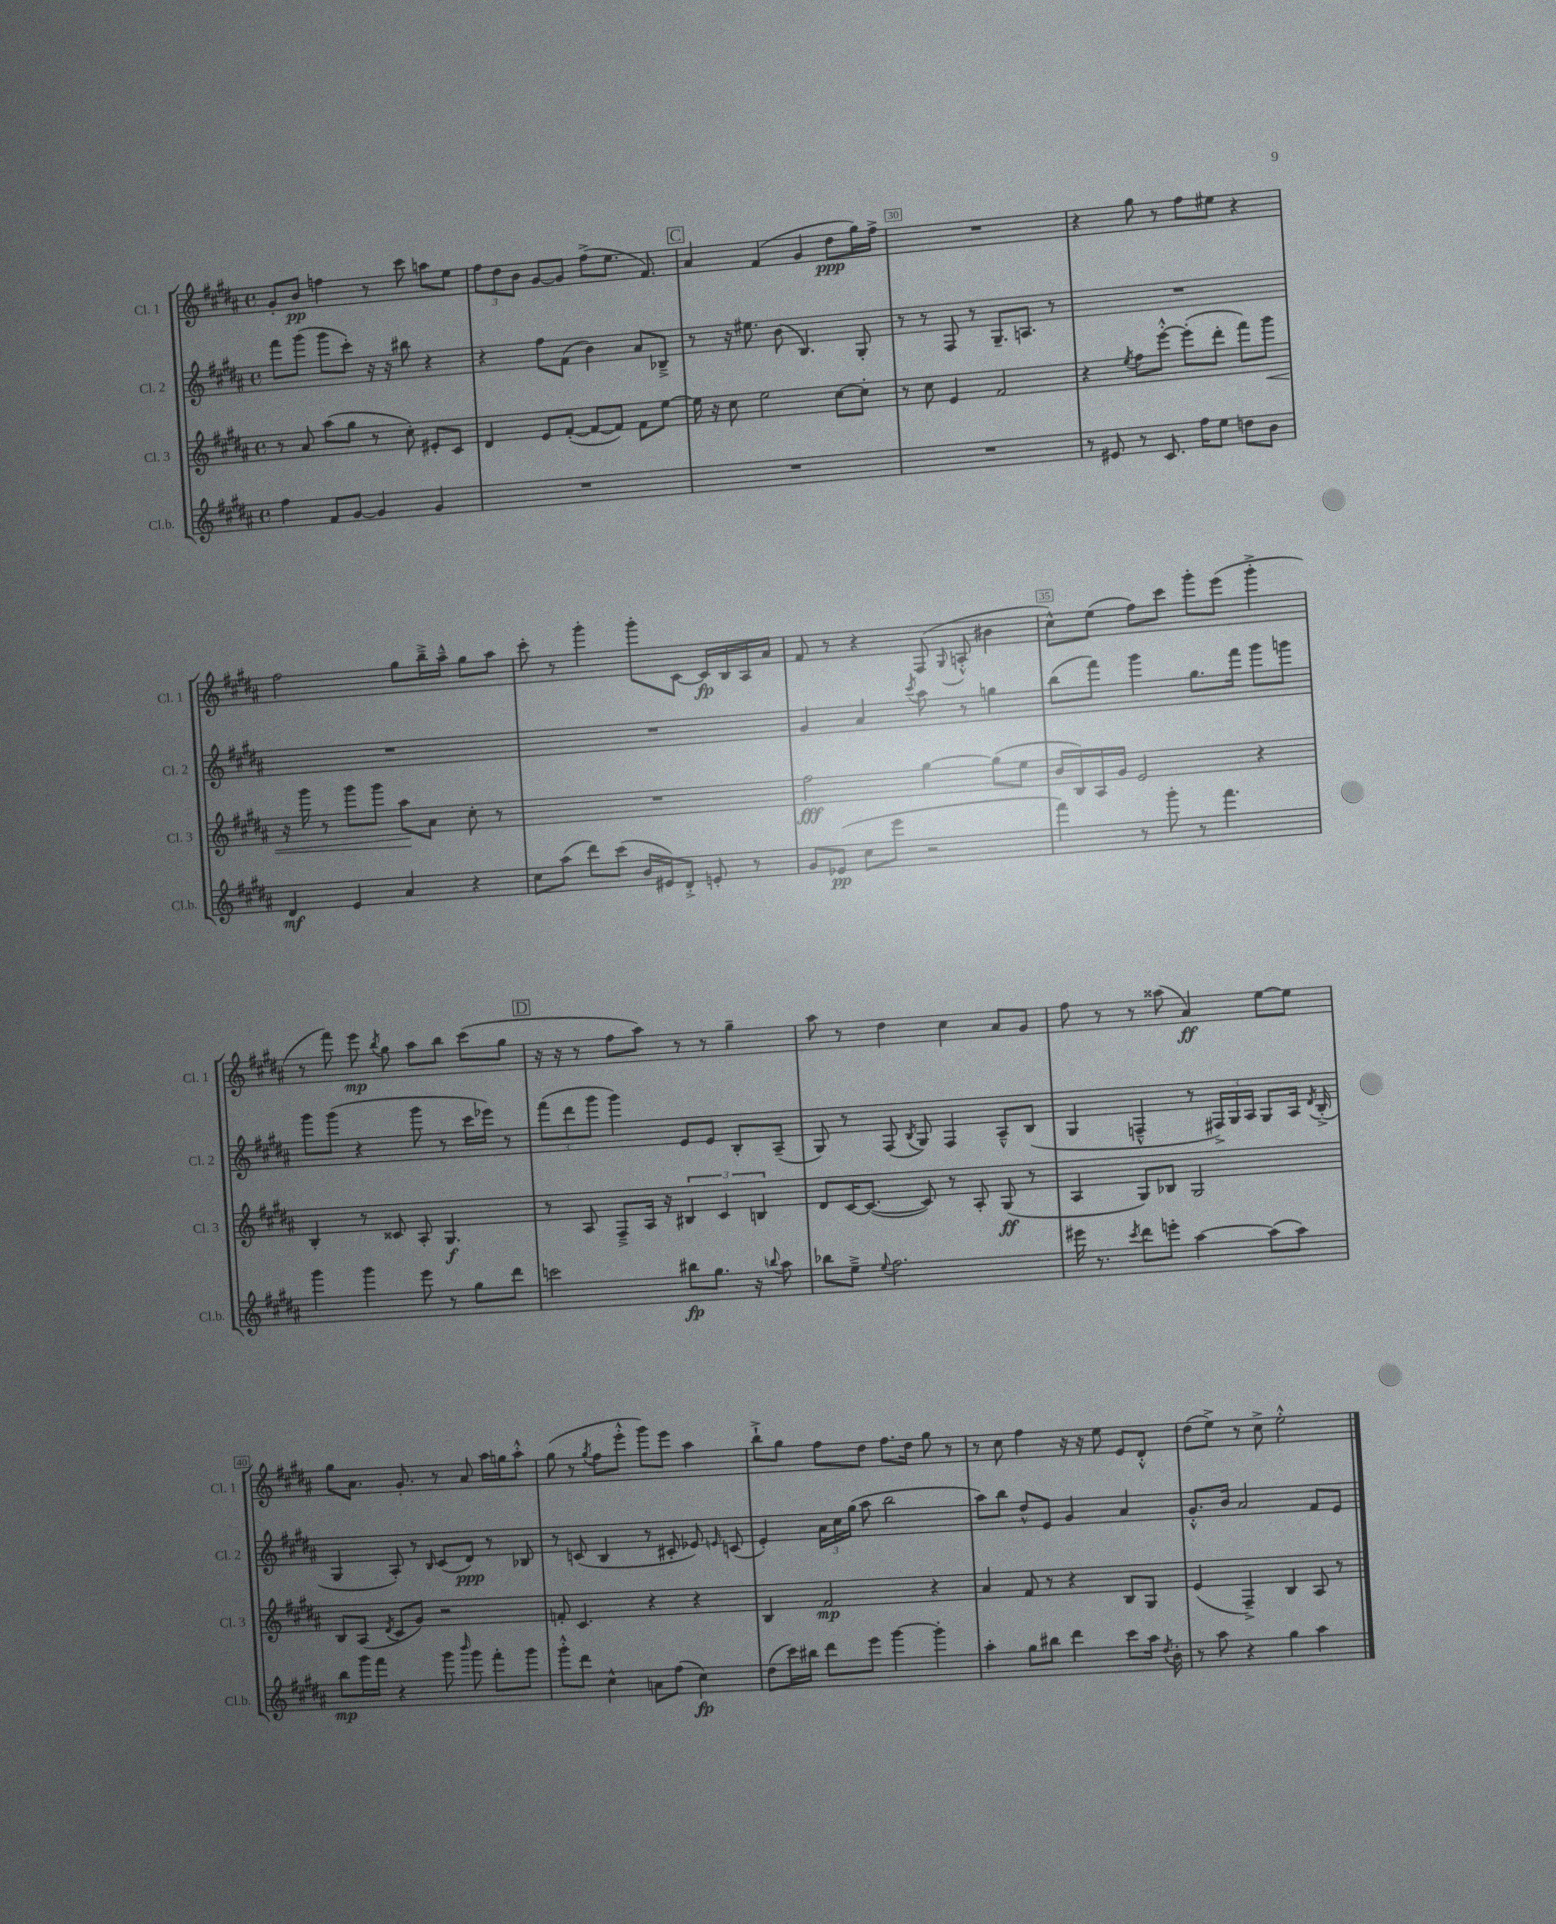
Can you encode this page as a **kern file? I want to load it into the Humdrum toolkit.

**kern	**kern	**kern	**kern
*staff4	*staff3	*staff2	*staff1
*clefG2	*clefG2	*clefG2	*clefG2
*k[f#c#g#d#a#]	*k[f#c#g#d#a#]	*k[f#c#g#d#a#]	*k[f#c#g#d#a#]
*M4/4	*M4/4	*M4/4	*M4/4
*met(c)	*met(c)	*met(c)	*met(c)
4ff#\	8r	8fff#\L	8g#'/L
.	8a#/	(8ggg#\J	8b/J
8f#/L	(8aa#\L	8ggg#\L	4ff\
[8g#/J	8gg#\J	8ccc#'\J)	.
4g#/]	8r	16r	8r
.	.	16r	.
.	8cc#'\)	8bb#\	8ccc#\
4g#/	8e#'/L	4r	8aa\L
.	8c#/J	.	8ee\J
=	=	=	=
1r	4d#/	4r	12ff#\L
.	.	.	12dd#\
.	.	.	12b\J
.	8e/L	8ff#\L	[8g#/L
.	([8f#'/J	(8f#\J	8g#/]J
.	8f#/_L	4b\)	(8ff#^\L
.	8f#/]J)	.	8.ee\J
.	8f#\L	8a#/L	.
.	.	.	8.f#/)
.	[8ee\J	8B-~^/J	.
=	=	=	=
1r	16ee\]	8r	4a#/
.	16r	.	.
.	8cc#\	16r	.
.	.	8.ee#\	.
.	2ee\	.	(4f#/
.	.	(8b\	.
.	.	4.B/)	4g#/
.	[8cc#\L	.	8dd#\L
.	8cc#'\]J	8G#'/	16gg#\L)
.	.	.	16ff#^\JJ
=	=	=	=
1r	8r	8r	1r
.	8cc#\	8r	.
.	4e/	8F#/	.
.	.	8r	.
.	2f#/	8.G#~/L	.
.	.	8.A/J	.
.	.	8r	.
=	=	=	=
8r	4r	1r	4r
8e#/	.	.	.
.	8qee/	.	.
8r	8ff#\L	.	8gg#\
8.c#/	[8eee'^^\J	.	8r
.	(8eee'\]L	.	8ff#\L
16ff#\LK	.	.	.
8ee\J	8ddd#'\J	.	8ee#\J
8dd\L	8fff#\L)	.	4r
8b\J	8ggg#\J	.	.
=	=	=	=
4d#/	16r	1r	2ff#\
.	16ggg#\	.	.
.	8r	.	.
4e/	8ggg#\L	.	.
.	8ggg#\J	.	.
4a#/	8aa#\L	.	8gg#\L
.	8a#\J	.	16bb~^\L
.	.	.	16aa#~^^\JJ
4r	8cc#'\	.	8gg#\L
.	8r	.	8aa#\J
=	=	=	=
8cc#\L	1r	1r	8ccc#'\
(8aa#\J	.	.	8r
8ddd#\L)	.	.	4ggg#'\
(8ccc#\J	.	.	.
16b/LL	.	.	8ggg#'\L
16e#/J)	.	.	.
8d#'^/J	.	.	[8c#\J
8e'/	.	.	16c#/]LL
.	.	.	16B/
8r	.	.	16A#/
.	.	.	16a#/JJ
=	=	=	=
8g#/L	2ff#\	4g#/	8f#/
(8e-/J	.	.	8r
8cc#\L	.	4a#/	4r
8eee\J	.	.	.
.	.	8qccc#/	.
2r	[4gg#\	8aa#\	(8F#/
.	.	.	8qqG#/
.	.	8r	8A'^^/
.	(8gg#\]L	4gg\	4b#\
.	8ee\J	.	.
=	=	=	=
4fff#\)	16b/LL	(8bb\L	8cc#^^\L)
.	16B/)	.	.
.	16A#/	8fff#\J)	(8ee\J
.	16g#/JJ	.	.
8r	2e/	4ggg#\	8ff#\L)
8ggg#'\	.	.	8ccc#\J
8r	.	8.gg#\L	8ggg#'\L
4.fff#\	.	.	(8eee\J
.	.	16fff#\Jk	.
.	4r	8ggg#\L	4ggg#'^\
.	.	8ggg\J	.
=	=	=	=
4ggg#\	4B'/	8ggg#\L	8r
.	.	(8ggg#\J	8fff#\)
4ggg#\	8r	4r	8eee\
.	.	.	8qbb/
.	8c##/	.	8gg#\
8eee\	8A#'/	8ggg#\	8aa#\L
8r	4.G#/	8r	8bb\J
8gg#\L	.	16ccc#\LL	(8ccc#\L
.	.	16eee-\JJ)	.
8ddd#\J	.	8r	8gg#\J
=	=	=	=
2ccc\	8r	(12fff#\L	16r
.	.	.	16r
.	.	12ddd#\	.
.	8A#/	.	8r
.	.	12ggg#\J	.
.	8F#~^/L	4ggg#\)	8ff#\L
.	16A#/Jk	.	8aa#\J)
.	16r	.	.
8bb#\L	6B#/	8e/L	8r
8.gg#\J	.	8e/J	8r
.	6c#/	.	.
.	.	8B'/L	4gg#~\
16r	.	.	.
.	6B/	.	.
8qqbb/	.	.	.
8aa#\	.	(8A#~/J	.
=	=	=	=
8bb-\L	8d#/L	8G#/)	8aa#\
8ee~^\J	[16c#/K	8r	8r
.	(8.c#/_J	.	.
8qqee/	.	.	.
2.ff#\	.	(8F#/	4dd#\
.	.	8qB/	.
.	8c#/])	8G#/)	.
.	8r	4F#/	4cc#\
.	8A#'/	.	.
.	(8G#/	8A#~^^/L	8a#/L
.	8r	(8B/J	8g#/J
=	=	=	=
16eee#\	4A#/	4G#/	8ff#\
8.r	.	.	.
.	.	.	8r
8qccc#/	.	.	.
8ddd#\L	8G#/L)	4F~^^/	8r
8eee'\J	8B-/J	.	(8aa##\
[4aa#\	2G#/	8r	4a#/)
.	.	24F#^/LL)	.
.	.	24G#/	.
.	.	24A#/JJ	.
(8aa#\]L	.	8G#/L	[8ee\L
8aa#\J)	.	16A#/Jk	8ee\]J
.	.	8qd#/	.
.	.	(16B'^/	.
=	=	=	=
8bb\L	8B/L	4G#/	8gg#\L
16ggg#\L	(8A#/J	.	8.a#\J
16fff#\JJ	.	.	.
.	8qd#/	.	.
4r	8c#/L	8A#'/)	.
.	.	.	8.g#'/
.	8g#/J)	8r	.
.	.	16qqB/	.
8ggg#\	2r	(8c#/L	8r
16qqbbb/	.	.	.
8ggg#\	.	8d#/J)	8a#/
8fff#'\L	.	8r	16aa#\LL
.	.	.	16gg\J
8ggg#\J	.	8B-/	8aa#'^^\J
=	=	=	=
8ggg#'^^\L	8f'/	8r	(8gg#\
8ddd#\J	4.c#/	(8c/	8r
.	.	.	8qgg#/
4cc#^^\	.	4B/	8ff#\L
.	.	.	8eee'^^\J
8a\L	4r	8r	8ggg#\L)
(8ff#\J	.	8c#'/	8eee\J
4cc#\)	4r	8e-/)	4aa#\
.	.	16qqe/	.
.	.	(8c/	.
=	=	=	=
(8dd#\L	4B/	4e'/)	8bb`^\L
16ccc#\L)	.	.	8gg#\J
16bb#\JJ	.	.	.
8ddd#\L	2f#/	24a#\LL	8ff#\L
.	.	24cc#\	.
.	.	(24gg#\JJ	.
8eee\J	.	8aa#\	8dd#\J
[4ggg#\	.	2bb\	8.ff#\L
.	.	.	16dd#\Jk
4ggg#'\]	4r	.	8gg#\
.	.	.	8r
=	=	=	=
4aa#'\	4a#/	8aa#\L)	8r
.	.	8bb\J	8cc#\
8gg#\L	8f#/	8dd#^^/L	4ff#\
8bb#\J	8r	8e/J	.
4ddd#\	4r	4g#/	16r
.	.	.	16r
.	.	.	8ee\
8ccc#\L	8B/L	4a#/	8e/L
16aa#\Jk	8G#/J	.	8d#'^^/J
8qdd#/	.	.	.
16b'\	.	.	.
=	=	=	=
8r	(4e/	8.g#'^^/L	(8dd#\L
8aa#\	.	.	8ee^\J)
.	.	16b/Jk	.
4r	4F#~^/)	2a#/	8r
.	.	.	8cc#^\
4gg#\	4B/	.	2ee'^^\
4aa#\	8A#/	8f#/L	.
.	8r	8e/J	.
==	==	==	==
*-	*-	*-	*-
